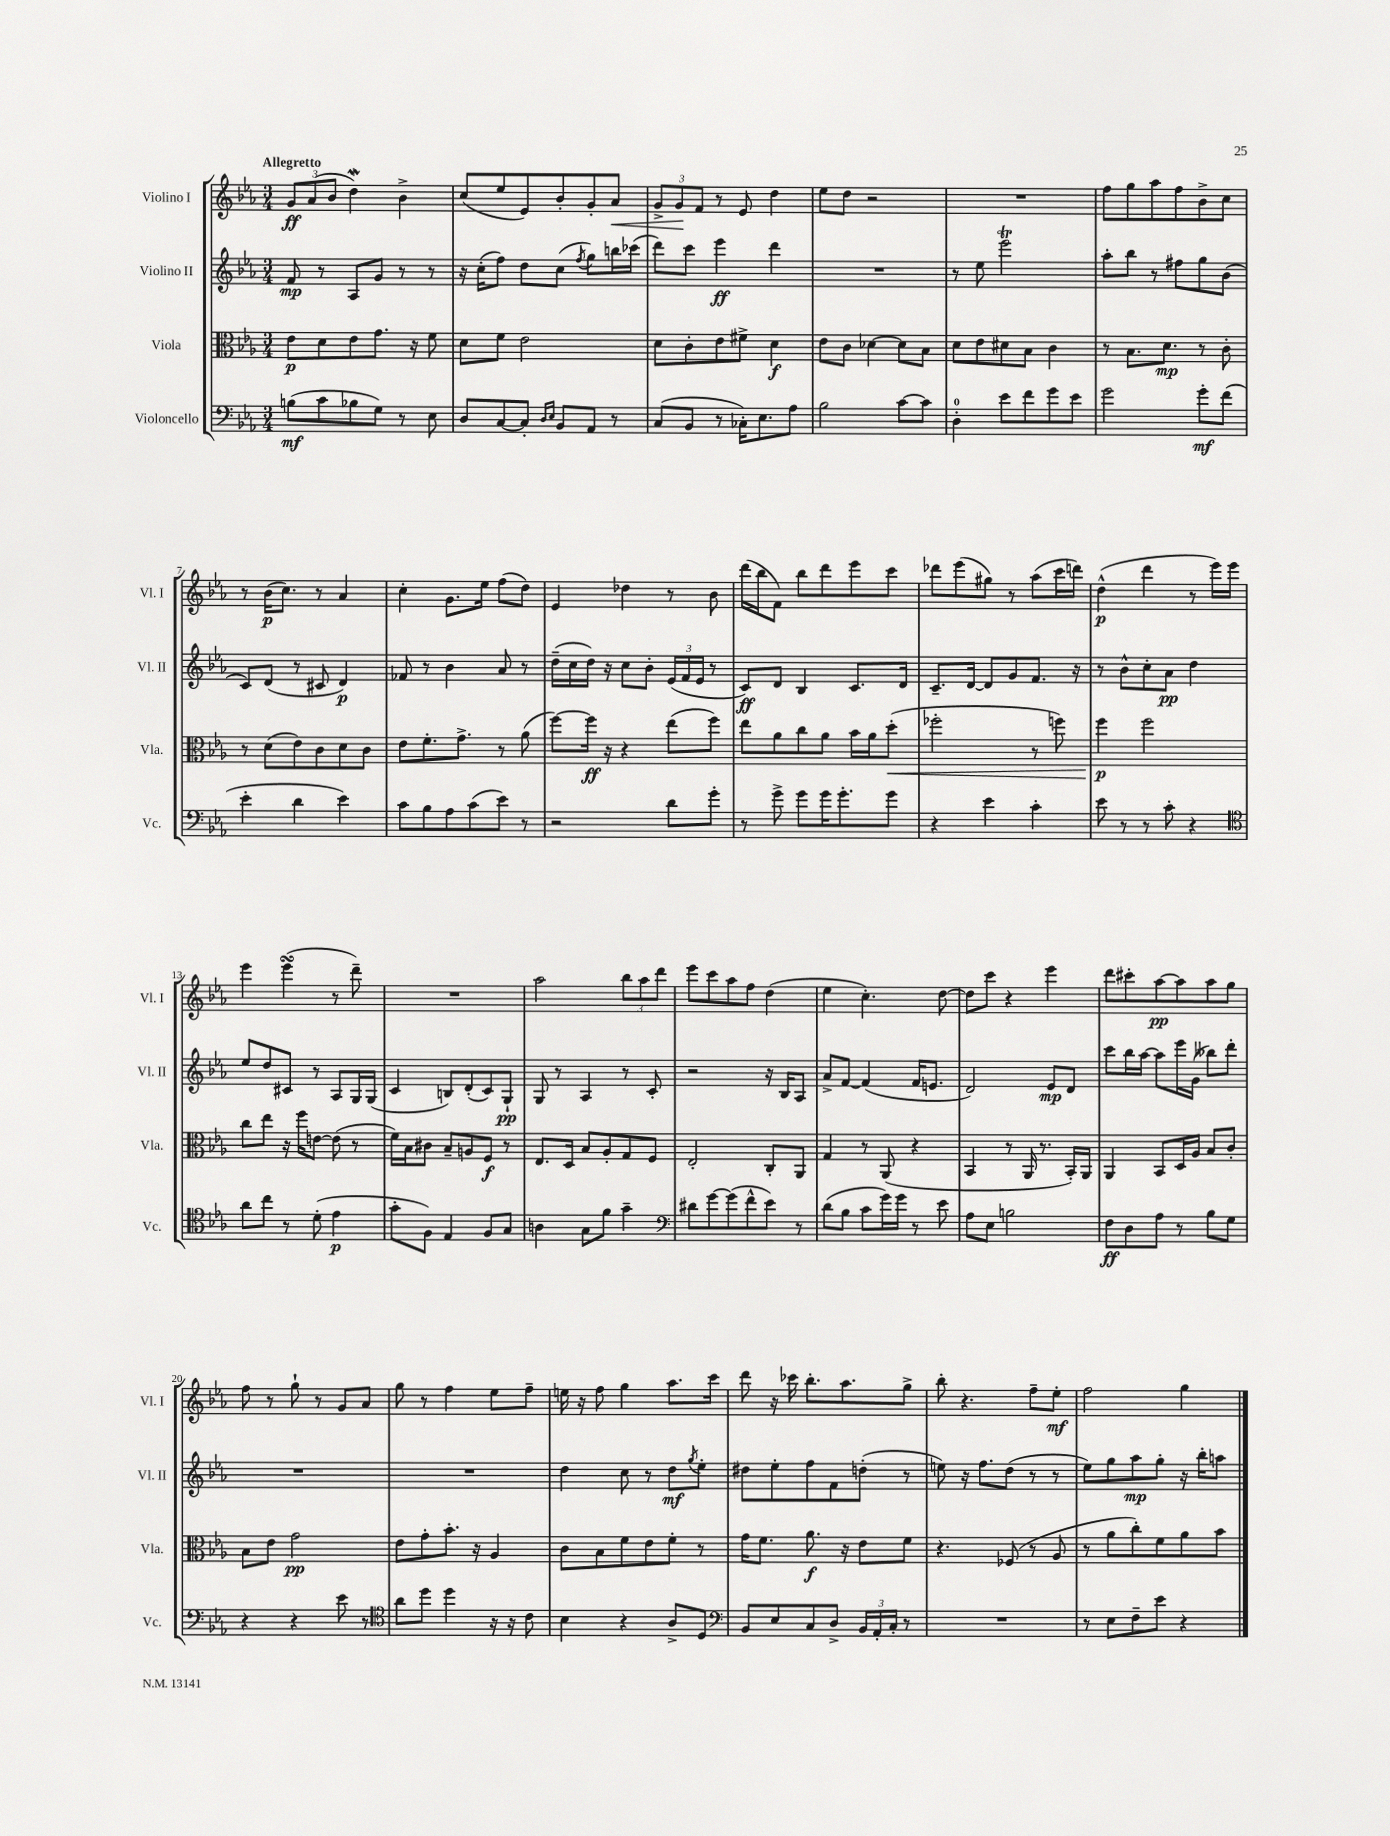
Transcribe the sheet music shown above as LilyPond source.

<<
\new StaffGroup <<
\new Staff = "s0" \with { instrumentName = "Violino I" shortInstrumentName = "Vl. I" } {
    \clef treble \key ees \major \numericTimeSignature \time 3/4 \tempo "Allegretto"
    \tuplet 3/2 { g'8\ff aes'8( bes'8 } d''4\mordent) bes'4-> |
    c''8( ees''8 ees'8) bes'8-. g'8-. aes'8\< |
    \tuplet 3/2 { g'8-> g'8\! f'8 } r8 ees'8 d''4 |
    ees''8 d''8 r2 |
    R2. |
    f''8 g''8 aes''8 f''8 bes'8-> c''8 |
    r8 bes'16\p( c''8.) r8 aes'4 |
    c''4-. g'8. ees''16 f''8( d''8) |
    ees'4 des''4 r8 bes'8 |
    d'''16( bes''16 f'8) bes''8 d'''8 ees'''8 c'''8 |
    des'''8 ees'''8( gis''8) r8 aes''8( c'''16 d'''16) |
    d''4-^\p( d'''4 r8 ees'''16) ees'''16 |
    ees'''4 ees'''4\turn( r8 d'''8--) |
    R2. |
    aes''2 \tuplet 3/2 { bes''8 aes''8 d'''8 } |
    ees'''8 c'''8 aes''8 f''8 d''4( |
    ees''4 c''4.-.) d''8~ |
    d''8 c'''8 r4 ees'''4 |
    d'''8 cis'''8-. aes''8~\pp aes''8 aes''8 g''8 |
    f''8 r8 g''8-! r8 g'8 aes'8 |
    g''8 r8 f''4 ees''8 f''8-- |
    e''16 r16 f''8 g''4 aes''8. c'''16 |
    d'''8 r16 ces'''16 bes''8.-. aes''8. g''8-> |
    bes''8-. r4. f''8-- ees''8-.\mf |
    f''2 g''4 \bar "|." |
}
\new Staff = "s1" \with { instrumentName = "Violino II" shortInstrumentName = "Vl. II" } {
    \clef treble \key ees \major \numericTimeSignature \time 3/4
    f'8\mp r8 aes8 g'8 r8 r8 |
    r16 c''16-.( f''8) d''8 c''8( \acciaccatura { f''8 } g''8) b''16 ces'''16( |
    d'''8) c'''8 ees'''4\ff d'''4 |
    R2. |
    r8 ees''8 ees'''2\trill |
    aes''8-. bes''8 r8 fis''8 g''8 bes'8( |
    c'8) d'8( r8 cis'8 d'4\p) |
    fes'8 r8 bes'4 aes'8 r8 |
    d''16--( c''16 d''16) r16 c''8 bes'8-. \tuplet 3/2 { ees'16( f'16 ees'16 } r8 |
    c'8\ff) d'8 bes4 c'8. d'16 |
    c'8.-- d'16~ d'8 g'8 f'8. r16 |
    r8 bes'8-^ c''8-. aes'8\pp d''4 |
    ees''8 d''8 cis'8 r8 aes8 g16 g16( |
    c'4 b8) d'8-.( c'8) g8-!\pp |
    g8 r8 aes4 r8 c'8-. |
    r2 r16 bes16 aes8 |
    aes'8-> f'8~ f'4( f'16 e'8. |
    d'2) ees'8\mp d'8 |
    c'''8 bes''16 aes''16~ aes''8 ees'''16 g'16( beses''8) d'''8-. |
    R2. |
    R2. |
    d''4 c''8 r8 d''8\mf \acciaccatura { g''8 } ees''8-. |
    dis''8 ees''8-. f''8 f'8 d''8-.( r8 |
    e''8) r16 f''8. d''8( r8 r8 |
    ees''8) g''8 aes''8\mp g''8-. r16 bes''16-. a''8 \bar "|." |
}
\new Staff = "s2" \with { instrumentName = "Viola" shortInstrumentName = "Vla." } {
    \clef alto \key ees \major \numericTimeSignature \time 3/4
    ees'8\p d'8 ees'8 g'8. r16 f'8 |
    d'8 f'8 ees'2 |
    d'8 c'8-. ees'8 fis'8-> d'4\f |
    ees'8 c'8 des'4~ des'8 bes8 |
    d'8 ees'8 dis'8 bes8 c'4 |
    r8 bes8. d'8.\mp r8 c'8-. |
    r8 d'8( ees'8) c'8 d'8 c'8 |
    ees'8 f'8.-. g'8.-> r8 aes'8( |
    f''8~) f''16\ff r16 r4 ees''8( f''8) |
    ees''8 aes'8 c''8 aes'8 bes'16 aes'16 d''8-.\<( |
    fes''2-. r8 f''8) |
    f''4\p\! f''2 |
    c''8 ees''8 r16 f''16 e'8~ e'8( r8 |
    f'16) bes16 cis'8 bes8-- a8 f8\f r8 |
    ees8. d16 bes8 aes8-. g8 f8 |
    ees2-. c8-. aes,8 |
    g4 r8 aes,8( r4 |
    bes,4 r8 aes,16 r8. bes,16-.) aes,16 |
    aes,4 bes,8 d16 aes16 bes8 c'8-. |
    bes8 ees'8 g'2\pp |
    ees'8 g'8-. bes'8.-. r16 aes4 |
    c'8 bes8 f'8 ees'8 f'8-. r8 |
    g'16 f'8. aes'8.\f r16 ees'8 f'8 |
    r4. fes8( r8 aes8 |
    r8 aes'8 c''8-.) f'8 aes'8 bes'8 \bar "|." |
}
\new Staff = "s3" \with { instrumentName = "Violoncello" shortInstrumentName = "Vc." } {
    \clef bass \key ees \major \numericTimeSignature \time 3/4
    b8\mf( c'8 bes8 g8) r8 ees8 |
    d8 c8~ c8-. \grace { d16 ees16 } bes,8 aes,8 r8 |
    c8( bes,8 r8 ces16-.) ees8. aes8 |
    bes2 c'8~ c'8 |
    d4-0-. ees'8 f'8 g'8 ees'8 |
    g'2 g'8-.\mf f'8( |
    ees'4-. d'4 ees'4) |
    c'8 bes8 aes8 c'8( ees'8) r8 |
    r2 d'8 g'8-. |
    r8 g'8-> g'8 g'16 g'8.-. g'8 |
    r4 ees'4 c'4-. |
    ees'8 r8 r8 c'8-. r4 |
    \clef tenor aes'8 c''8 r8 d'8-.( ees'4\p |
    g'8-. f8) ees4 f8 g8 |
    a4 g8 f'8 g'4-- |
    \clef bass dis'8 g'8~ g'8( f'8-^ ees'8) r8 |
    d'8( bes8 c'8 g'16) g'16 r8 ees'8 |
    aes8 ees8 b2 |
    f8\ff d8 aes8 r8 bes8 g8 |
    r4 r4 ees'8 r8 |
    \clef tenor aes'8 d''8 d''4 r16 r16 c'8 |
    bes4 r4 aes8-> d8 |
    \clef bass bes,8 ees8 c8 d8-> \tuplet 3/2 { bes,16 aes,16-. c16-. } r8 |
    R2. |
    r8 ees8 f8-- ees'8 r4 \bar "|." |
}
>>
>>
